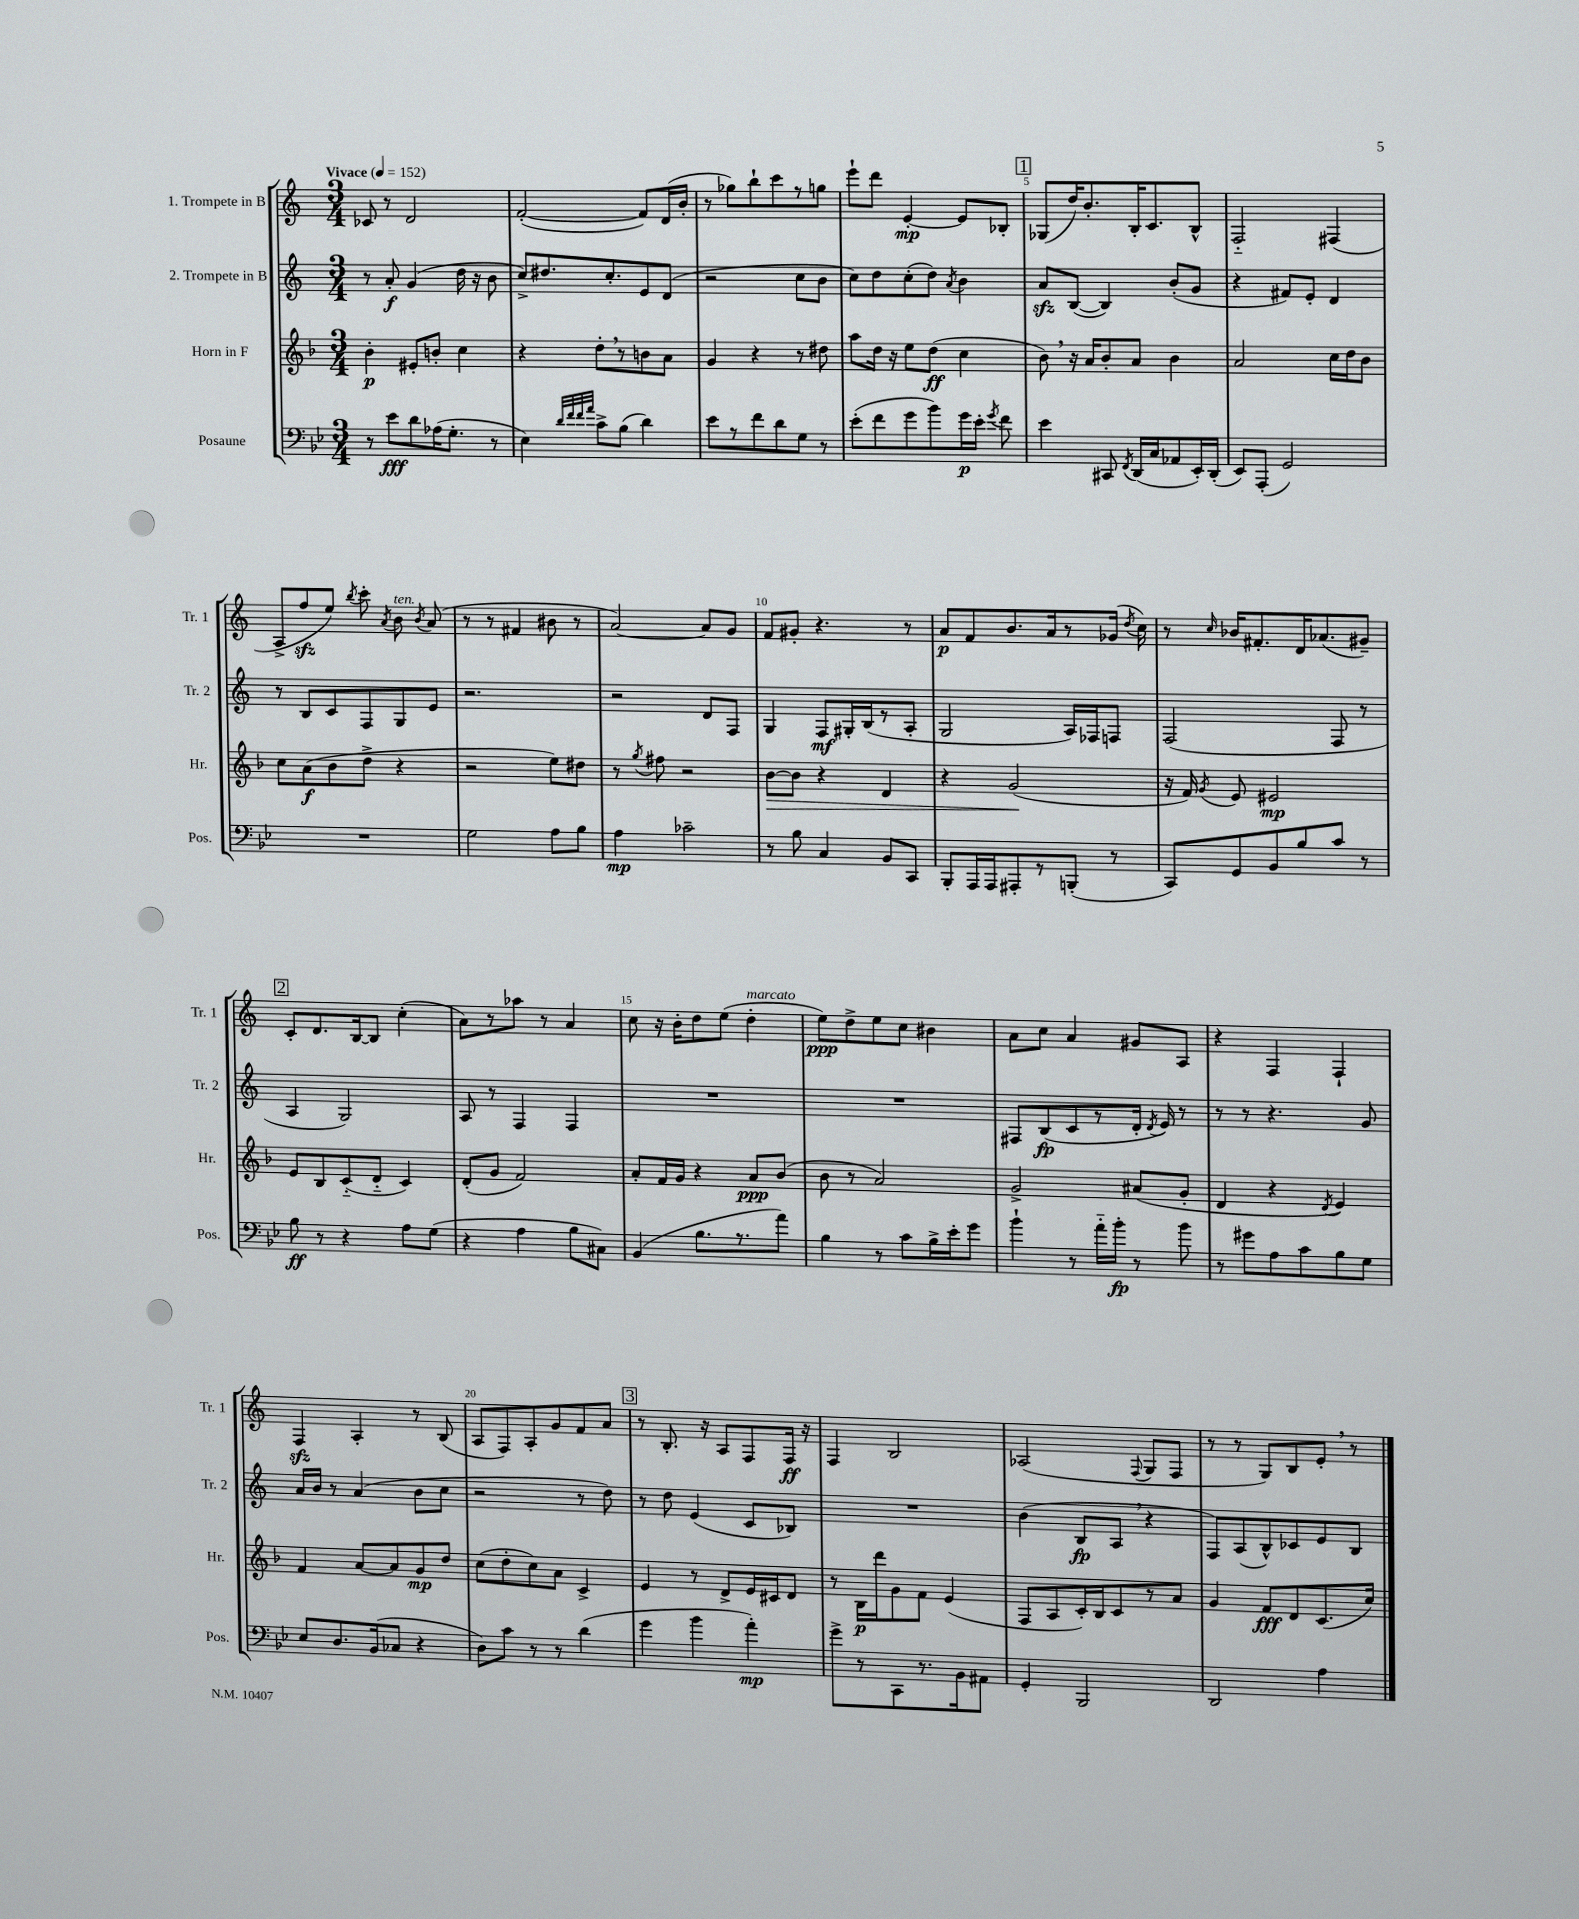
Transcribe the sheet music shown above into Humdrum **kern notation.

**kern	**dynam	**kern	**dynam	**kern	**dynam	**kern	**dynam
*part4	*part4	*part3	*part3	*part2	*part2	*part1	*part1
*staff4	*staff4	*staff3	*staff3	*staff2	*staff2	*staff1	*staff1
*I"Posaune	*	*I"Horn in F	*	*I"2. Trompete in B	*	*I"1. Trompete in B	*
*I'Pos.	*	*I'Hr.	*	*I'Tr. 2	*	*I'Tr. 1	*
*clefF4	*	*clefG2	*	*clefG2	*	*clefG2	*
*k[b-e-]	*	*k[b-]	*	*k[]	*	*k[]	*
*M3/4	*	*M3/4	*	*M3/4	*	*M3/4	*
*MM152	*	*MM152	*	*MM152	*	*MM152	*
=1	=1	=1	=1	=1	=1	=1	=1
!	!	!	!	!	!	!LO:TX:a:B:t=Vivace	!
8r	.	4b-'\	p	8r	.	8c-X/	.
8e-\L	fff	.	.	8a'/	f	8r	.
8d\	.	8e#X'/L	.	(4g/	.	2d/	.
(16A-X\K	.	8bn'/J	.	.	.	.	.
8.G'\J	.	.	.	.	.	.	.
.	.	4cc\	.	16dd\	.	.	.
.	.	.	.	16r	.	.	.
8r	.	.	.	8b\	.	.	.
=2	=2	=2	=2	=2	=2	=2	=2
4E-\)	.	4r	.	8cc^/L)	.	([2f'/	.
.	.	.	.	8.dd#X/	.	.	.
32qqd/LLL	.	.	.	.	.	.	.
32qqf/	.	.	.	.	.	.	.
32qqf/	.	.	.	.	.	.	.
32qqa/JJJ	.	.	.	.	.	.	.
8c^\L	.	8dd',\L	.	.	.	.	.
.	.	.	.	8.cc'/	.	.	.
(8B-\J	.	8r	.	.	.	.	.
4d\)	.	8bn\	.	8e/	.	8f/L])	.
.	.	8a\J	.	(8d/J	.	(16d/L	.
.	.	.	.	.	.	16b'/JJ	.
=3	=3	=3	=3	=3	=3	=3	=3
8e-\L	.	4g/	.	2r	.	8r	.
8r	.	.	.	.	.	8gg-X\L)	.
8f\	.	4r	.	.	.	8bb`\	.
8d\	.	.	.	.	.	8ccc\	.
8G\J	.	8r	.	8cc\L	.	8r	.
8r	.	8dd#X\	.	8b\J	.	8ggn\J	.
=4	=4	=4	=4	=4	=4	=4	=4
(8e-'\L	.	8aa\L	.	8cc\L)	.	8eee`\L	.
8f\	.	16dd\Jk	.	8dd\	.	8ddd\J	.
.	.	16r	.	.	.	.	.
8g\	.	8ee\L	.	(8cc'\	.	[4e'/	mp
8b-\)	.	(8dd\J	ff	8dd\J)	.	.	.
.	.	.	.	8qa/	.	.	.
16g\L	p	4cc\	.	4b\	.	8e/L]	.
16e-'\JJ	.	.	.	.	.	.	.
8qg/	.	.	.	.	.	.	.
8f\	.	.	.	.	.	8B-X'/J	.
!!LO:REH:place=s1:t=1
=5	=5	=5	=5	=5	=5	=5	=5
4e-\	.	8b-,\)	.	8azz/L	.	(8G-X/L	.
.	.	16r	.	([8B/J	.	16dd/K)	.
.	.	16a/KL	.	.	.	8.b'/	.
8CC#X/	.	8b-'/	.	4B/])	.	.	.
8qFF/	.	.	.	.	.	.	.
(16DD/LL	.	8a/J	.	.	.	16B'/K	.
16C/J	.	.	.	.	.	8.c/	.
8AA-X/	.	4b-\	.	(8b'/L	.	.	.
16EE-'/L)	.	.	.	8g/J	.	8B^^/J	.
(16DD'/JJ	.	.	.	.	.	.	.
=6	=6	=6	=6	=6	=6	=6	=6
8EE-/L)	.	2a/	.	4r	.	2F/	.
(8AAA'/J	.	.	.	.	.	.	.
2GG/)	.	.	.	8f#X/L)	.	.	.
.	.	.	.	8e'/J	.	.	.
.	.	16cc\LL	.	4d/	.	(4F#X/	.
.	.	16dd\J	.	.	.	.	.
.	.	8b-\J	.	.	.	.	.
!!LO:LB:g=z
=7	=7	=7	=7	=7	=7	=7	=7
2.r	.	8cc\L	.	8r	.	8A^/L	.
.	.	(8a\	f	8B/L	.	8ffzz/	.
.	.	8b-\	.	8c/	.	8ee/J)	.
.	.	.	.	.	.	8qbb/	.
.	.	8dd^\J	.	8F/	.	8ccc'\	.
.	.	.	.	.	.	8qa/	.
!	!	!	!	!	!	!LO:TX:a:i:t=ten.	!
.	.	4r	.	8G/	.	8b\	.
.	.	.	.	.	.	8qb/	.
.	.	.	.	8e/J	.	(8a/	.
=8	=8	=8	=8	=8	=8	=8	=8
2G\	.	2r	.	2.r	.	8r	.
.	.	.	.	.	.	8r	.
.	.	.	.	.	.	4f#X/	.
8A\L	.	8ee\L)	.	.	.	8b#X\	.
8B-\J	.	8dd#X\J	.	.	.	8r	.
=9	=9	=9	=9	=9	=9	=9	=9
4A\	mp	8r	.	2r	.	[2a/)	.
.	.	8qgg/	.	.	.	.	.
.	.	8ff#X\	.	.	.	.	.
2c-X~\	.	2r	.	.	.	.	.
.	.	.	.	8d/L	.	8a/L]	.
.	.	.	.	8F/J	.	8g/J	.
=10	=10	=10	=10	=10	=10	=10	=10
!	!	!	!LO:HP:b	!	!	!	!
8r	.	[8b-\L	>	4G/	.	8f/L	.
8B-\	.	8b-\J]	.	.	.	8g#X'/J	.
4C/	.	4r	.	8F/L	mf	4.r	.
.	.	.	.	16G#X'/L	.	.	.
.	.	.	.	(16B/J	.	.	.
8BB-/L	.	4d/	.	8r	.	.	.
8CC/J	.	.	.	8A'/J	.	8r	.
=11	=11	=11	=11	=11	=11	=11	=11
8BBB-'/L	.	4r	.	2G/	.	8a/L	p
16AAA/L	.	.	.	.	.	8f/	.
16AAA/J	.	.	.	.	.	.	.
8AAA#X'/	.	(2g/	.	.	.	8.b/	.
8r	.	.	.	.	.	.	.
.	.	.	.	.	.	16a/k	.
(8BBBn'/J	.	.	.	16A/LL)	.	8r	.
.	.	.	.	16F-X/J	.	.	.
8r	.	.	.	8Fn/J	.	(16g-X/Jk	.
.	.	.	.	.	.	8qdd/	.
.	.	.	.	.	.	16cc\)	.
.	.	.	]	.	.	.	.
=12	=12	=12	=12	=12	=12	=12	=12
8CC/L)	.	16r	.	(2F/	.	8r	.
.	.	16f/)	.	.	.	.	.
.	.	8qg/	.	.	.	16qqcc/	.
8GG/	.	8e/	.	.	.	16b-X/KL	.
.	.	.	.	.	.	8.f#X'/	.
8BB-/	.	2e#X/	mp	.	.	.	.
8B-/	.	.	.	.	.	16d/K	.
.	.	.	.	.	.	(8.a-X/	.
8c/J	.	.	.	8F/	.	.	.
8r	.	.	.	8r	.	8g#X~/J)	.
!!LO:LB:g=z
!!LO:REH:place=s1:t=2
=13	=13	=13	=13	=13	=13	=13	=13
8B-\	ff	8e/L	.	4A/	.	8c'/L	.
8r	.	8B-/	.	.	.	8.d/	.
4r	.	(8c/	.	2G/)	.	.	.
.	.	.	.	.	.	[16B/k	.
.	.	8d/J	.	.	.	8B/J]	.
8A\L	.	4c/)	.	.	.	(4cc'\	.
(8G\J	.	.	.	.	.	.	.
=14	=14	=14	=14	=14	=14	=14	=14
4r	.	(8d'/L	.	8A/	.	8a\L)	.
.	.	8g/J	.	8r	.	8r	.
4A\	.	2f/)	.	4F/	.	8aa-X\J	.
.	.	.	.	.	.	8r	.
8B-\L	.	.	.	4F/	.	4a/	.
8C#X\J)	.	.	.	.	.	.	.
=15	=15	=15	=15	=15	=15	=15	=15
(4BB-/	.	8a'/L	.	2.r	.	8cc\	.
.	.	16f/L	.	.	.	16r	.
.	.	16g/JJ	.	.	.	16b'\KL	.
8.B-\L	.	4r	.	.	.	8dd\	.
.	.	.	.	.	.	(8ee\J	.
8.r	.	.	.	.	.	.	.
!	!	!	!	!	!	!LO:TX:a:i:t=marcato	!
.	.	8a/L	ppp	.	.	4dd'\	.
8a\J)	.	(8b-/J	.	.	.	.	.
=16	=16	=16	=16	=16	=16	=16	=16
4B-\	.	8b-\	.	2.r	.	8ee\L)	ppp
.	.	8r	.	.	.	8dd^\	.
8r	.	2a/)	.	.	.	8ee\	.
8c\L	.	.	.	.	.	8cc\J	.
16B-^\L	.	.	.	.	.	4b#X\	.
16e-'\J	.	.	.	.	.	.	.
8g\J	.	.	.	.	.	.	.
=17	=17	=17	=17	=17	=17	=17	=17
4b-`\	.	2g^/	.	8F#X/L	.	8a\L	.
.	.	.	.	(8B/	fp	8cc\J	.
8r	.	.	.	8c/	.	4a/	.
16a\LL	.	.	.	8r	.	.	.
16b-'\JJ	fp	.	.	.	.	.	.
8r	.	(8a#X/L	.	16d'/Jk	.	8g#X/L	.
.	.	.	.	8qd/	.	.	.
.	.	.	.	16e/)	.	.	.
8b-\	.	8g'/J	.	8r	.	8A/J	.
=18	=18	=18	=18	=18	=18	=18	=18
8r	.	4d/	.	8r	.	4r	.
8g#X\L	.	.	.	8r	.	.	.
8A\	.	4r	.	4.r	.	4F/	.
8c\	.	.	.	.	.	.	.
.	.	8qd/	.	.	.	.	.
8B-\	.	4e/)	.	.	.	4F`/	.
8G\J	.	.	.	8g/	.	.	.
!!LO:LB:g=z
=19	=19	=19	=19	=19	=19	=19	=19
8E-/L	.	4f/	.	16a/LL	.	4Fzz/	.
.	.	.	.	16b/JJ	.	.	.
8.D/	.	.	.	8r	.	.	.
.	.	[8a/L	.	(4a/	.	4A'/	.
(16BB-/k	.	.	.	.	.	.	.
8C-X/J	.	8a/]	.	.	.	.	.
4r	.	8g/	mp	8b\L	.	8r	.
.	.	8dd/J	.	8cc\J	.	(8B/	.
=20	=20	=20	=20	=20	=20	=20	=20
8D\L)	.	(8cc\L	.	2r	.	8A/L	.
8c\J	.	8dd'\	.	.	.	8F/)	.
8r	.	8cc\)	.	.	.	8A'/	.
8r	.	8a\J	.	.	.	8g/	.
(4d\	.	4c^/	.	8r	.	8f/	.
.	.	.	.	8dd\)	.	8a/J	.
!!LO:REH:place=s1:t=3
=21	=21	=21	=21	=21	=21	=21	=21
4g\	.	4e/	.	8r	.	8r	.
.	.	.	.	8dd\	.	8.B'/	.
4b-\	.	8r	.	(4e/	.	.	.
.	.	.	.	.	.	16r	.
.	.	8d^/L	.	.	.	8A/L	.
4a'\)	mp	16e/L	.	8c/L	.	8F/	.
.	.	16c#X/J	.	.	.	.	.
.	.	8d/J	.	8B-X/J)	.	16F/Jk	ff
.	.	.	.	.	.	16r	.
=22	=22	=22	=22	=22	=22	=22	=22
8g^\L	.	8r	.	2.r	.	4F/	.
8r	.	16B-\LL	p	.	.	.	.
.	.	16ddd\J	.	.	.	.	.
8CC\	.	8g\	.	.	.	2B/	.
8.r	.	8f\J	.	.	.	.	.
.	.	(4e/	.	.	.	.	.
16BB-\k	.	.	.	.	.	.	.
8AA#X\J	.	.	.	.	.	.	.
=23	=23	=23	=23	=23	=23	=23	=23
4GG'/	.	8F/L	.	(4b\	.	(2A-X/	.
.	.	8A/	.	.	.	.	.
2BBB-/	.	16c'/L)	.	8B/L	fp	.	.
.	.	16B-/J	.	.	.	.	.
.	.	8c/	.	8A,/J	.	.	.
.	.	.	.	.	.	8qqF/	.
.	.	8r	.	4r	.	8G/L	.
.	.	8a/J	.	.	.	8F/J	.
=24	=24	=24	=24	=24	=24	=24	=24
2DD/	.	4g/	.	8F/L)	.	8r	.
.	.	.	.	(8A/	.	8r	.
.	.	8f/L	fff	8B^^/)	.	8G/L)	.
.	.	8d/	.	8c-X/	.	8B/	.
4A\	.	(8.c/	.	8e/	.	8e',/J	.
.	.	.	.	8B/J	.	8r	.
.	.	16cc/Jk)	.	.	.	.	.
==	==	==	==	==	==	==	==
*-	*-	*-	*-	*-	*-	*-	*-
